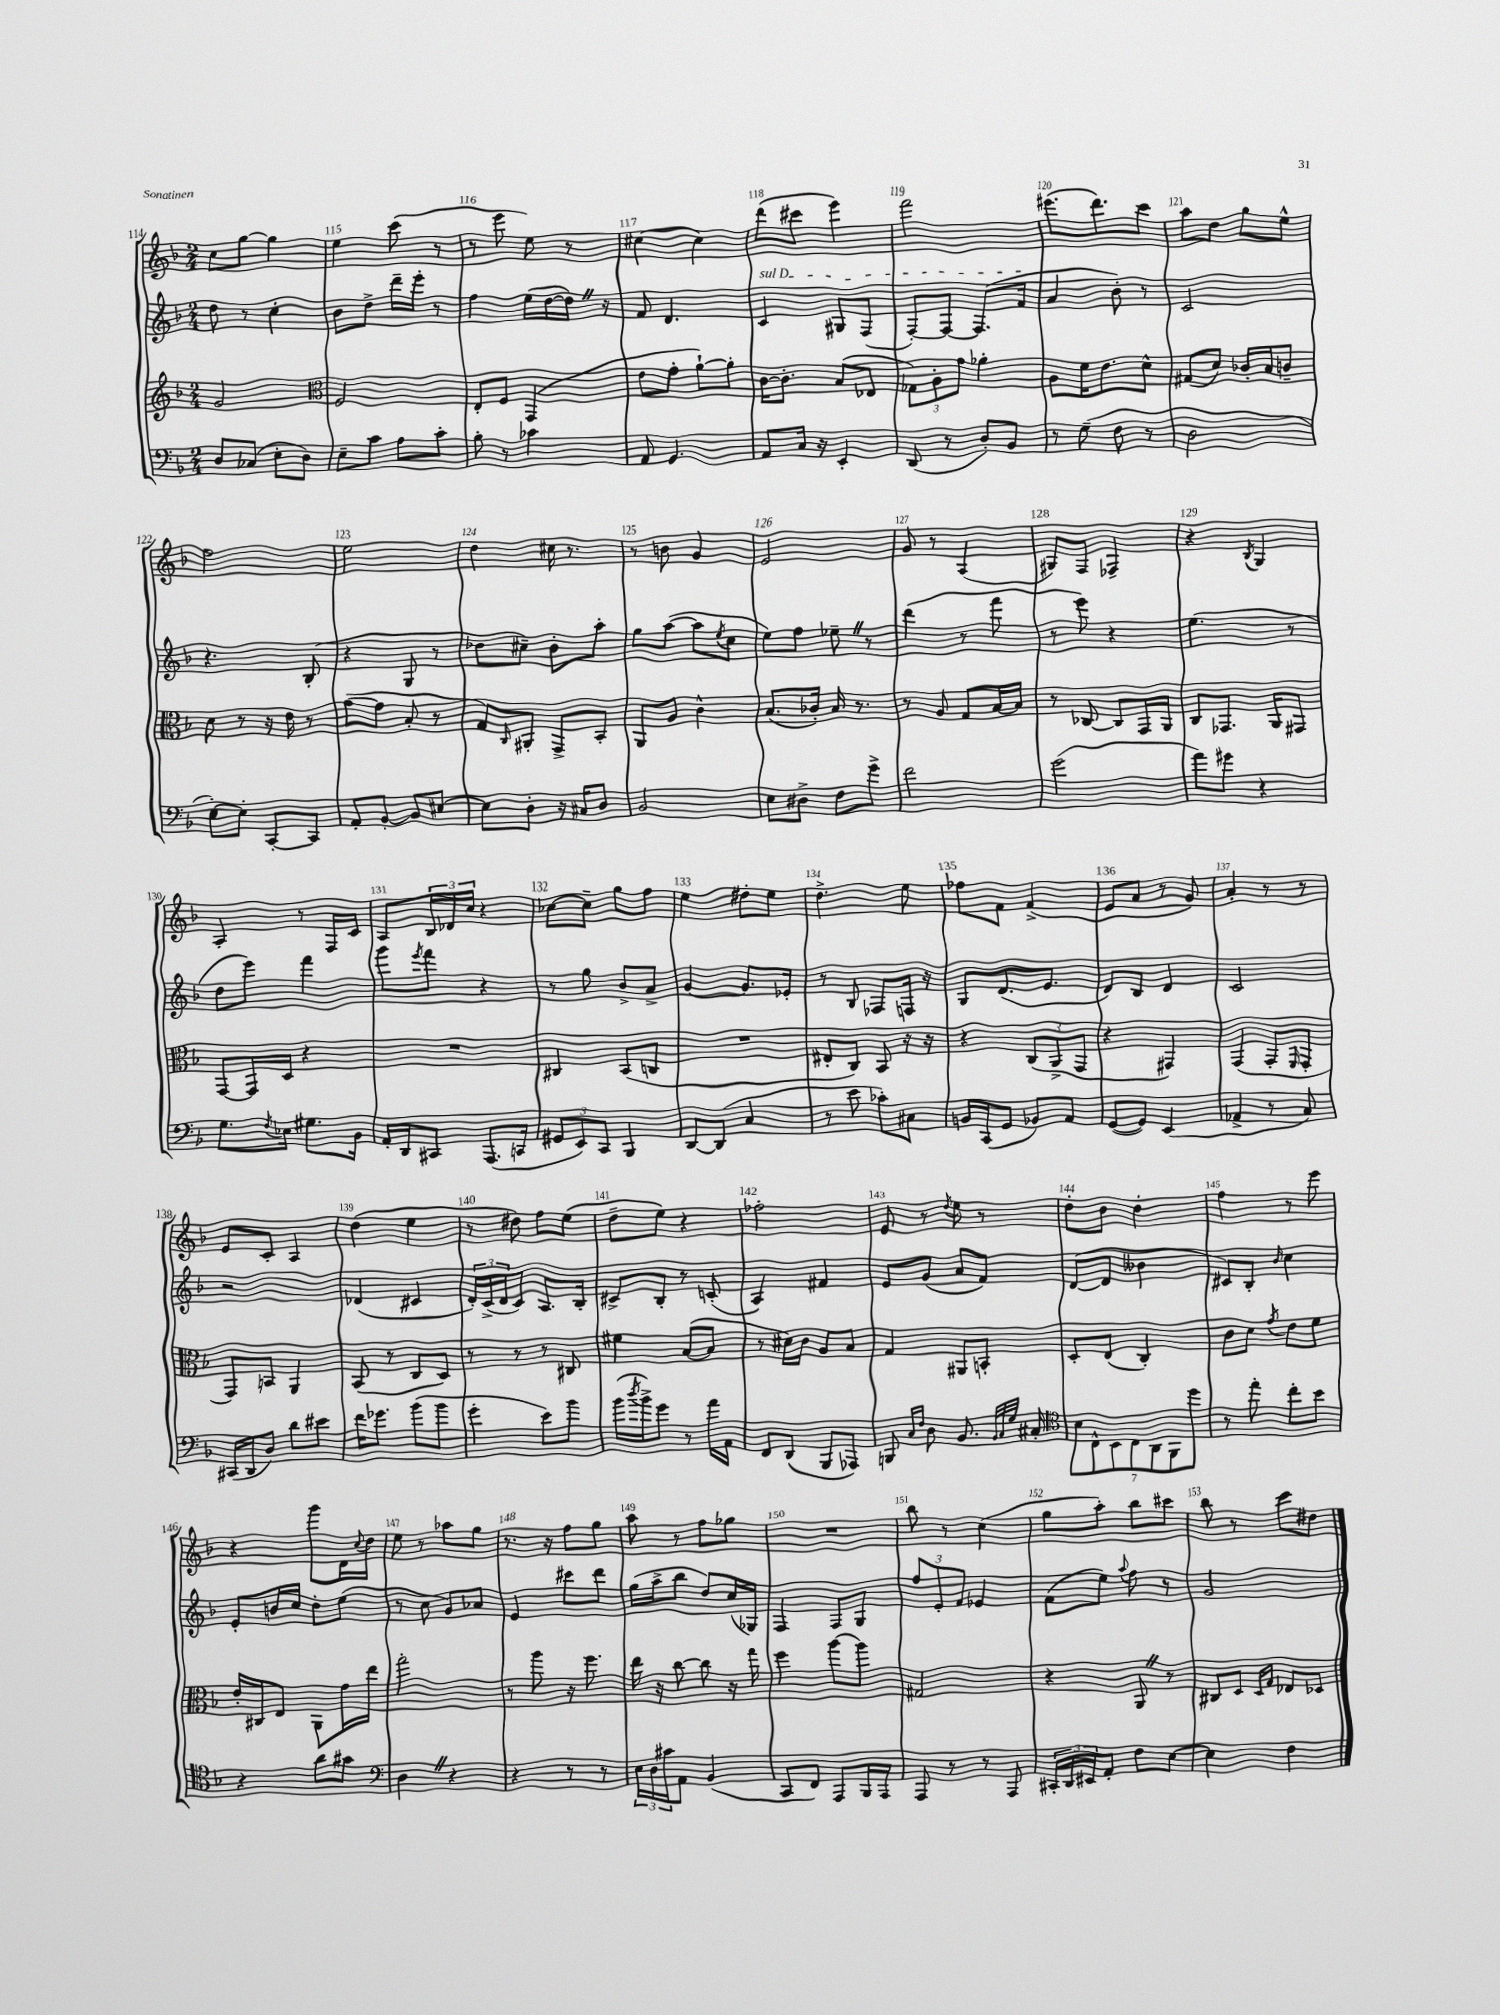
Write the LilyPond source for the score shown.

<<
\new StaffGroup <<
\new Staff = "s0" {
    \clef treble \key f \major \numericTimeSignature \time 2/4
    c''8 g''8~ g''4 |
    e''4 c'''8( r8 |
    r8 e'''8 e''8) r8 |
    cis''4~ cis''4 |
    d'''8( cis'''8 e'''4) |
    f'''2 |
    eis'''8.( d'''8.) c'''8 |
    a''8 d''8 g''8 e''8-^ |
    f''2 |
    e''2 |
    d''4 cis''16 r8. |
    r8 b'8 g'4 |
    e'2 |
    g'8 r8 a4( |
    gis8) f8 fes4-- |
    r4 \acciaccatura { bes8 } g4 |
    a4-. r8 f16 c'16 |
    a8 \tuplet 3/2 { bes16 des'16 c''16 } r4 |
    ces''8~ ces''8-- g''8 f''8 |
    e''4 dis''8-. e''8 |
    d''4.-> e''8 |
    fes''8 f'8 f'4->( |
    e'8 a'8 r8 g'8) |
    a'4-. r8 r8 |
    e'8 c'8-. a4 |
    d''4( e''4 |
    r8 dis''8) f''8 e''8( |
    d''8-- e''8) r4 |
    fes''2-. |
    e'8 r8 \acciaccatura { d''8 } e''8 r8 |
    d''8-. bes'8 d''4-. |
    f''4 r8 e'''8 |
    r4 g'''8 d'16 \appoggiatura { c''8 } d''16 |
    e''8 r8 aes''8 g''8 |
    r8. r16 f''8 g''8 |
    a''8 r8 f''8 ges''8 |
    R2 |
    bes''8 r8 c''4( |
    g''8 a''8-.) bes''8 cis'''8 |
    bes''8 r8 c'''8 dis''8 \bar "|." |
}
\new Staff = "s1" {
    \clef treble \key f \major \numericTimeSignature \time 2/4
    d''8 r8 c''4-. |
    bes'8 d''8-> d'''16-- e'''16-. r8 |
    f''4 e''16( d''16~ d''16) \once \override BreathingSign.text = \markup { \musicglyph "scripts.caesura.straight" } \breathe r16 |
    f'8 d'4. |
    \once \override TextSpanner.bound-details.left.text = \markup { \italic "sul D" } c'4\startTextSpan gis8 f8( |
    f8~-.) f8~ f8.( f'16\stopTextSpan |
    a'4 bes'8-.) r8 |
    c'2 |
    r4. bes8-.( |
    r4 g8 r8 |
    des''8 cis''8--) bes'8-. a''8-. |
    g''8 a''8~( a''8 \acciaccatura { e''8 } c''8 |
    e''8) f''8 ees''8-- \once \override BreathingSign.text = \markup { \musicglyph "scripts.caesura.straight" } \breathe r8 |
    d'''4( r8 f'''8 |
    r8 e'''8) r4 |
    e''4.( r8 |
    d''8 e'''8) f'''4 |
    g'''8 \acciaccatura { e'''8 } f'''8 r4 |
    r8 g''8 bes'8-> a'8-> |
    g'4~ g'8. ees'16-. |
    r8 bes8 fes8 f16 r16 |
    g8 d'8.( e'8. |
    d'8) bes8 d'4 |
    c'2 |
    r2 |
    des'4( cis'4 |
    \tuplet 3/2 { d'16-.) c'16->( d'16 } c'8) a8. bes16-. |
    cis'8-> bes8-. r8 c'8-.( |
    a4) fis'4 |
    e'8 g'8( a'8 f'8) |
    d'8~( d'8 beses'4 |
    cis'8) bes8-. \grace { bes'16 } c''4 |
    e'8-. b'16 c''16 d''8-. e''8( |
    r8 c''8 g'8) aes'8 |
    e'4 cis'''8 d'''8 |
    g''16( a''16-> bes''8 d''8) c''16( ges16) |
    f4 f8 g8 |
    \tuplet 3/2 { f''8 e'8-. f'8 } ees'4 |
    f'8( e''8) \appoggiatura { a''8 } f''8 r8 |
    g'2 \bar "|." |
}
\new Staff = "s2" {
    \clef treble \key f \major \numericTimeSignature \time 2/4
    g'2 |
    \clef alto f2 |
    e8-. f8 g,4( |
    e'8 g'8-. a'8~-!) a'8-. |
    c'16~ c'8.-. bes8( ees8 |
    \tuplet 3/2 { ges8) a8-. g'8 } aes'4-. |
    a8 f'16 e'8. d'8-^ |
    gis8( d'8) ces'16-. bes16 c'8-- |
    d'8 r8 r16 e'16 r8 |
    g'8~( g'8 bes8-. r8 |
    g8) \grace { c16 } ais,8-. g,8-> bes,8-. |
    a,8 a8 c'4-^ |
    bes8.( ces'16-.) bes16 r8. |
    r8 a8 g8 bes16~ bes16 |
    r8 ces8~ ces8 g,16 a,16 |
    c8 ges,8. a,16 gis,8 |
    g,8~ g,16 d16 r4 |
    R2 |
    cis4 bes,8( c8 |
    R2 |
    eis8-. c8) bes,8 r16 r16 |
    r4 \tuplet 3/2 { c8( a,8-> g,8 } |
    r4 gis,4) |
    g,4( g,8-. \grace { f,16 } g,8-. |
    g,8) b,8 a,4 |
    bes,8( r8 c8 d8) |
    r8 r8 r8 cis8 |
    fis'4 bes8~( bes8 |
    r8 dis'16) c'16 a8 bes8 |
    g4 ais,8 b,8-. |
    d8-. e8( c4-.) |
    c'8 d'8 \acciaccatura { g'8 } e'8 f'8 |
    e'16-. cis16 e8 a,8 g'16 e''16 |
    g''2-. |
    r8 a''8 r16 f''8. |
    e''16 r16 c''8~ c''8 r16 g''16 |
    f''4 a''8~ a''8 |
    gis2 |
    r4 a,8 \once \override BreathingSign.text = \markup { \musicglyph "scripts.caesura.straight" } \breathe r8 |
    cis8 d8 \grace { d16 g16 } ees8 des8 \bar "|." |
}
\new Staff = "s3" {
    \clef bass \key f \major \numericTimeSignature \time 2/4
    d8 ces8( e8-. d8) |
    e8-- c'8 a8 c'8-. |
    bes8-. r8 ces'4 |
    a,8 g,4. |
    a,8 c16 r16 e,4-. |
    d,8( r8 d8-.) bes,8 |
    r8 g8--( f8 r8 |
    d2 |
    e8~-.) e8-. c,8~-. c,8 |
    a,8-. bes,8~-. bes,8 eis8~ |
    eis8 d8-. r16 cis16 d8 |
    bes,2 |
    e8 dis8-> f8 g'8-> |
    f'2 |
    g'2( |
    a'8) gis'8 r4 |
    g8. \acciaccatura { f8 } ees16 gis8. bes,16 |
    a,16-. d,16 cis,8 a,,8.( c,16 |
    \tuplet 3/2 { gis,8 e,8) c,8 } bes,,4 |
    d,8~ d,8( c4 |
    r8 e'8 ces'8-.) cis8 |
    b,16 c,16( g,8 bes,8) a,8 |
    g,8~( g,8) e,4( |
    aes,4-> r8 c8) |
    cis,16( d,16 d8) d'8 eis'8 |
    f'16 ges'8. bes'8( bes'8 |
    g'4-. e'8) bes'8 |
    bes'16( \acciaccatura { d''8 } bes'16->) g'8 r8 a'16 a,16 |
    f,8 d,8( bes,,8 aes,,8) |
    b,,8 \grace { c16 f16 } d8 bes,8. \grace { bes,32 c32 g32 } cis16-. |
    \clef tenor \tuplet 7/4 { bes8 c8-^ bes,8 c8 a,8 f,8 d''8 } |
    r8 e''8-. c''8-. bes'8 |
    r4 a'8 gis'8 |
    \clef bass d4 \once \override BreathingSign.text = \markup { \musicglyph "scripts.caesura.straight" } \breathe r4 |
    r4 r8 r8 |
    \tuplet 3/2 { e16 d16 cis'16 } a,8 bes,4( |
    c,8 f,8) a,,8 bes,,16 a,,16 |
    a,,8 r8 r8 a,,8 |
    \tuplet 3/2 { cis,16-. d,16 eis,16 } a,8-. f8 e8~ |
    e4 f4 \bar "|." |
}
>>
>>
\layout { \context { \Score currentBarNumber = #114 \override BarNumber.break-visibility = ##(#f #t #t) barNumberVisibility = #all-bar-numbers-visible } }
